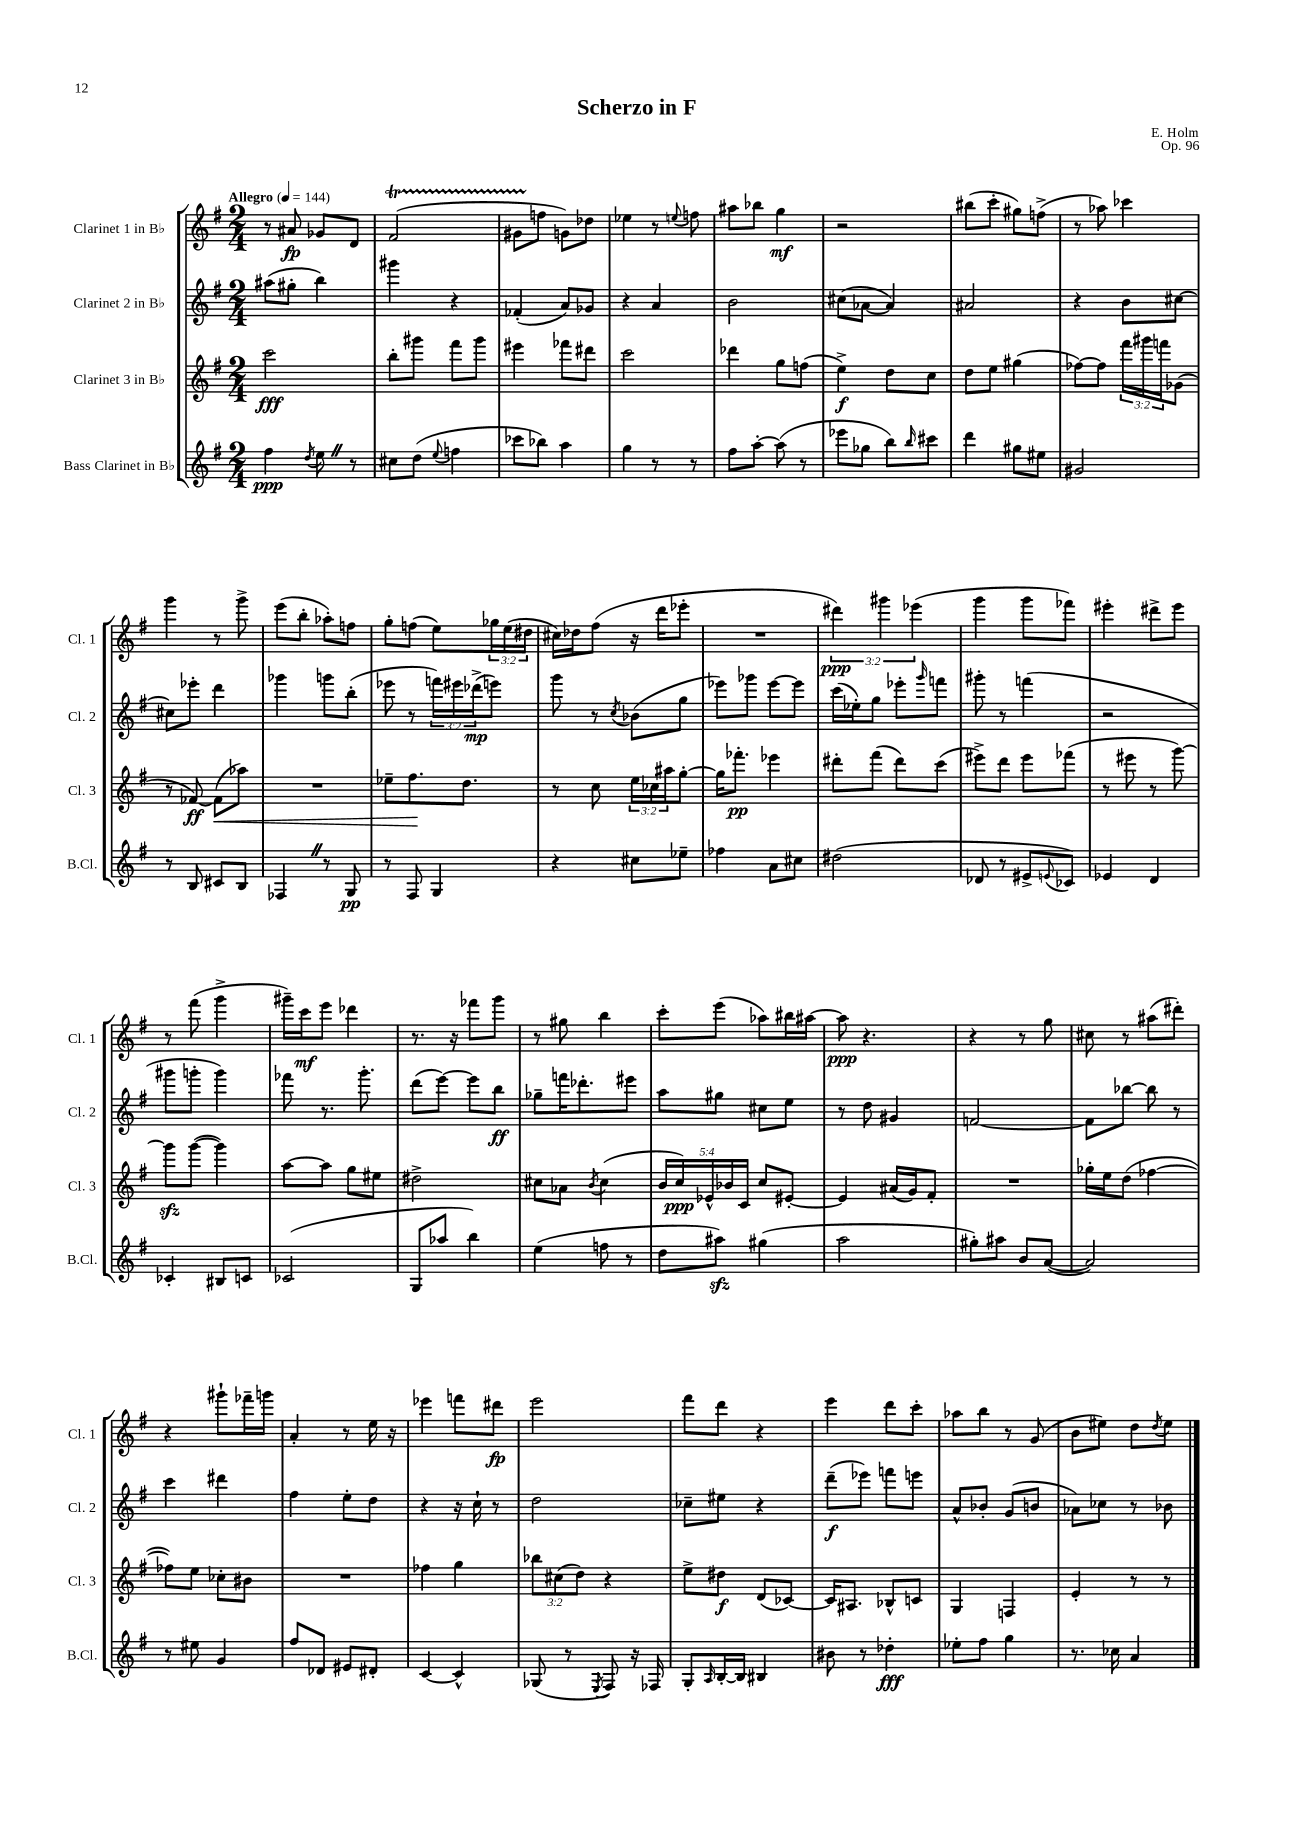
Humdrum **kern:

**kern	**kern	**kern	**kern
*staff4	*staff3	*staff2	*staff1
*clefG2	*clefG2	*clefG2	*clefG2
*k[f#]	*k[f#]	*k[f#]	*k[f#]
*M2/4	*M2/4	*M2/4	*M2/4
*MM144	*MM144	*MM144	*MM144
4ff#	2ccc	(8aa#	8r
.	.	8gg#'	8a#
8qdd	.	.	.
8ee	.	4bb)	8g-
8r	.	.	8d
=	=	=	=
8cc#	8bb'	4ggg#	(2f#
(8dd	8ggg#	.	.
8qqee	.	.	.
4ff	8fff#	4r	.
.	8ggg#	.	.
=	=	=	=
8ccc-	4eee#	(4f-'	8g#
8bb-)	.	.	8ff
4aa	8fff-	8a)	8g)
.	8ddd#	8g-	8dd-
=	=	=	=
4gg	2ccc	4r	4ee-
8r	.	4a	8r
.	.	.	8qqee
8r	.	.	8ff
=	=	=	=
8ff#	4ddd-	2b	8aa#
[8aa'	.	.	8bb-
(8aa]	8gg	.	4gg
8r	(8ff	.	.
=	=	=	=
8eee-	4ee^)	(8cc#	2r
8gg-	.	[8a-	.
8bb)	8dd	4a-])	.
16qqbb	.	.	.
8ccc#	8cc	.	.
=	=	=	=
4ddd	8dd	2a#	(8bb#
.	8ee	.	8ccc'
8gg#	(4gg#	.	8gg#)
8ee#	.	.	(8ff^
=	=	=	=
2g#	[8ff-)	4r	8r
.	8ff-]	.	8aa-)
.	24fff#	8b	4ccc-
.	24ggg#	.	.
.	24fff	.	.
.	(8g-	[8cc#	.
=	=	=	=
8r	8r	8cc#]	4ggg
8B	[8f-)	8eee-'	.
8c#	(8f-]	4ddd	8r
8B	8aa-)	.	8ggg^
=	=	=	=
4F-	2r	4ggg-	(8eee
.	.	.	8bb'
8r	.	8ggg	8aa-')
8G	.	(8bb'	8ff
=	=	=	=
8r	8ee-~	8eee-	8gg'
8F#	8.ff#	8r	(8ff
4G	.	24fff)	8ee)
.	.	24eee#	.
.	8.dd	.	.
.	.	(24ddd-^	.
.	.	8eee)	24gg-
.	.	.	(24ee
.	.	.	24dd#
=	=	=	=
4r	8r	8ggg	16cc#)
.	.	.	16dd-
.	8cc	8r	(8ff#
.	.	8qcc	.
8cc#	24ee	(8b-	16r
.	24cc-	.	.
.	.	.	16ddd
.	24aa#	.	.
8ee-~	[8gg'	8gg	8eee-'
=	=	=	=
4ff-	16gg]	8eee-)	2r
.	8.fff-'	.	.
.	.	8ggg-	.
8a	4eee-	[8eee-	.
8cc#	.	8eee-]	.
=	=	=	=
(2dd#	8ddd#'	(16ccc	6ddd#)
.	.	16ee-')	.
.	(8fff#	8gg	.
.	.	.	6ggg#
.	8ddd#)	8eee-'	.
.	.	.	(6eee-
.	.	16qqggg	.
.	(8ccc	8fff	.
=	=	=	=
8d-	8eee#^)	8ggg#'	4ggg
8r	8ddd	8r	.
8e#^	8eee#	(4fff	8ggg
8qqe	.	.	.
8c-)	(8fff-	.	8fff-)
=	=	=	=
4e-	8r	2r	4eee#'
.	8eee#	.	.
4d	8r	.	8ddd#^
.	[8ggg)	.	8eee#
=	=	=	=
4c-'	8ggg]	8ggg#	8r
.	([8ggg	8ggg'	(8fff#
8B#	4ggg])	4ggg)	4ggg^
8c	.	.	.
=	=	=	=
(2c-	[8aa	8fff-	16ggg#~)
.	.	.	16ccc
.	8aa]	8.r	8eee
.	8gg	.	4ddd-
.	.	8.ggg'	.
.	8ee#	.	.
=	=	=	=
8G	2dd#^	(8ddd	8.r
8aa-	.	[8eee)	.
.	.	.	16r
4bb)	.	8eee]	8fff-
.	.	8bb	8ggg
=	=	=	=
(4ee	8cc#	8gg-~	8r
.	8a-	16fff	8gg#
.	.	8.ddd-'	.
.	8qb	.	.
8ff	(4cc#	.	4bb
8r	.	8eee#	.
=	=	=	=
8dd	20b	8aa	8ccc'
.	20cc)	.	.
.	20e-^^	.	.
8aa#)	.	8gg#	(8eee
.	20b-	.	.
.	20c	.	.
(4gg#	8cc	8cc#	8aa-)
.	[8e#'	8ee	16bb#
.	.	.	[16aa#
=	=	=	=
2aa	4e#]	8r	8aa#]
.	.	8dd	4.r
.	(16a#	4g#	.
.	16g)	.	.
.	8f#'	.	.
=	=	=	=
8gg#')	2r	[2f	4r
8aa#	.	.	.
8b	.	.	8r
([8a	.	.	8gg
=	=	=	=
2a])	16gg-'	8f]	8cc#
.	16ee	.	.
.	(8dd	[8bb-	8r
.	[4ff-	8bb-]	(8aa#
.	.	8r	8ddd#')
=	=	=	=
8r	8ff-])	4ccc	4r
8ee#	8ee	.	.
4g	8cc-'	4ddd#	8ggg#`
.	8b#	.	16fff-~
.	.	.	16ggg
=	=	=	=
8ff#	2r	4ff#	4a'
8d-	.	.	.
8e#	.	8ee'	8r
8d#'	.	8dd	16ee
.	.	.	16r
=	=	=	=
[4c	4ff-	4r	4eee-
4c^^]	4gg	16r	8fff
.	.	16cc`	.
.	.	8r	8ddd#
=	=	=	=
(8G-	12bb-	2dd	2eee
.	(12cc#	.	.
8r	.	.	.
.	12dd)	.	.
8qE	.	.	.
8F#)	4r	.	.
16r	.	.	.
16F-	.	.	.
=	=	=	=
8G'	8ee^	8cc-~	8fff#
16qqA	.	.	.
[16B'	8dd#	8ee#	8ddd
16B]	.	.	.
4B#	(8d	4r	4r
.	[8c-)	.	.
=	=	=	=
8b#	16c-]	(8ddd~	4eee
.	8.A#	.	.
8r	.	8eee-)	.
4dd-'	8B-^^	8fff	8ddd
.	8c	8eee	8ccc'
=	=	=	=
8ee-'	4G	8a^^	8aa-
8ff#	.	8b-'	8bb
4gg	4F	(8g	8r
.	.	8b	(8g
=	=	=	=
8.r	4e'	8a-)	8b
.	.	8cc-	8ee#)
16cc-	.	.	.
4a	8r	8r	8dd
.	.	.	8qdd
.	8r	8b-	8ee#
==	==	==	==
*-	*-	*-	*-
